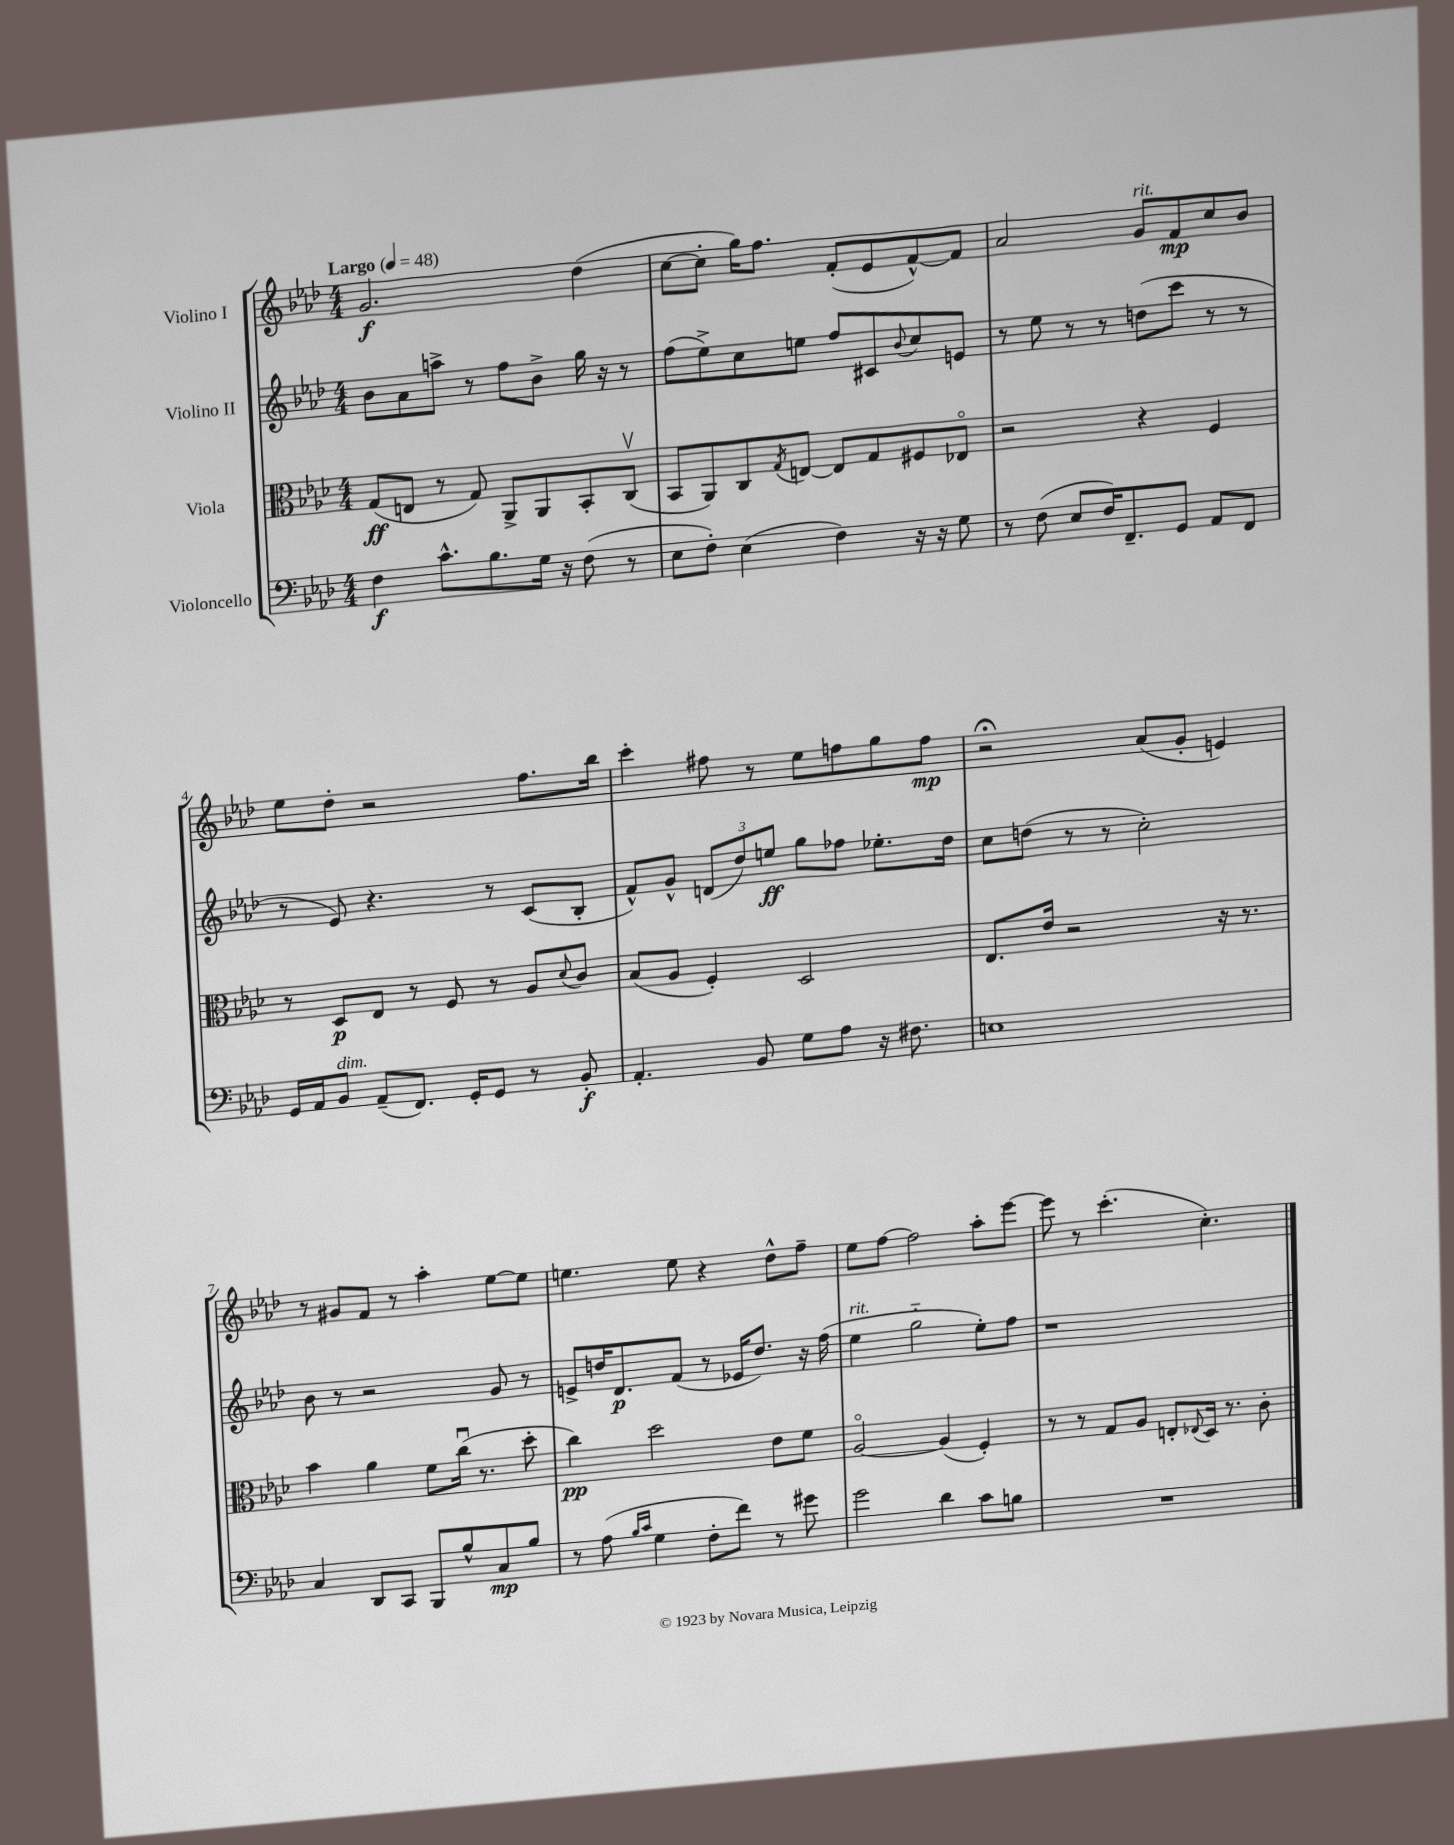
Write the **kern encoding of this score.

**kern	**dynam	**kern	**dynam	**kern	**dynam	**kern	**dynam
*part4	*part4	*part3	*part3	*part2	*part2	*part1	*part1
*staff4	*staff4	*staff3	*staff3	*staff2	*staff2	*staff1	*staff1
*I"Violoncello	*	*I"Viola	*	*I"Violino II	*	*I"Violino I	*
*clefF4	*	*clefC3	*	*clefG2	*	*clefG2	*
*k[b-e-a-d-]	*	*k[b-e-a-d-]	*	*k[b-e-a-d-]	*	*k[b-e-a-d-]	*
*M4/4	*	*M4/4	*	*M4/4	*	*M4/4	*
*MM48	*	*MM48	*	*MM48	*	*MM48	*
=1	=1	=1	=1	=1	=1	=1	=1
!	!	!	!	!	!	!LO:TX:a:B:t=Largo	!
4F\	f	(8G/L	ff	8b-\L	.	2.g/	f
.	.	8En/J	.	8a-\	.	.	.
8.c^^\L	.	8r	.	8aan^\J	.	.	.
.	.	8G/)	.	8r	.	.	.
8.B-\	.	.	.	.	.	.	.
.	.	8AA-^/L	.	8ff\L	.	.	.
16G\Jk	.	8AA-/	.	8b-^\J	.	.	.
16r	.	.	.	.	.	.	.
(8F\	.	8BB-'/	.	16gg\	.	(4dd-\	.
.	.	.	.	16r	.	.	.
8r	.	(8Cv/J	.	8r	.	.	.
=2	=2	=2	=2	=2	=2	=2	=2
8E-\L	.	8BB-/L	.	(8ff\L	.	[8cc\L	.
8F'\J)	.	8AA-/)	.	8ee-^\)	.	8cc'\J]	.
(4E-\	.	8C/	.	8cc\	.	16gg\KL)	.
.	.	.	.	.	.	8.ff\J	.
.	.	8qG/	.	.	.	.	.
.	.	[8En/J	.	8een\J	.	.	.
4F\)	.	8E/L]	.	8ff/L	.	(8f'/L	.
.	.	8G/	.	8c#X/	.	8e-/	.
.	.	.	.	8qqb-/	.	.	.
16r	.	8F#X/	.	8cc/	.	[8f^^/)	.
16r	.	.	.	.	.	.	.
8G\	.	8E-X/J	.	8en/J	.	8f/J]	.
=3	=3	=3	=3	=3	=3	=3	=3
8r	.	2r	.	8r	.	2a-/	.
(8F\	.	.	.	8ee-\	.	.	.
8E-/L	.	.	.	8r	.	.	.
16F/K)	.	.	.	8r	.	.	.
8.FF~/	.	.	.	.	.	.	.
!	!	!	!	!	!	!LO:TX:a:i:t=rit.	!
.	.	4r	.	(8ddn\L	.	8g/L	.
8GG/J	.	.	.	8ccc\J	.	8f/	mp
8AA-/L	.	4F/	.	8r	.	8cc/	.
8FF/J	.	.	.	8r	.	8b-/J	.
!!LO:LB:g=z
=4	=4	=4	=4	=4	=4	=4	=4
16GG/LL	.	8r	.	8r	.	8ee-\L	.
16AA-/J	.	.	.	.	.	.	.
!LO:TX:a:i:t=dim.	!	!	!	!	!	!	!
8BB-/J	.	8D-/L	p	8e-/)	.	8dd-'\J	.
(8AA-~/L	.	8E-/J	.	4.r	.	2r	.
8.FF/J)	.	8r	.	.	.	.	.
.	.	8F/	.	.	.	.	.
16GG'/KL	.	.	.	.	.	.	.
8GG/J	.	8r	.	8r	.	.	.
8r	.	8A-/L	.	(8c/L	.	8.ff\L	.
.	.	8qqd-/	.	.	.	.	.
8BB-'/	f	8c/J	.	8B-'/J	.	.	.
.	.	.	.	.	.	16bb-\Jk	.
=5	=5	=5	=5	=5	=5	=5	=5
4.AA-'/	.	(8B-/L	.	8f^^/L)	.	4ccc'\	.
.	.	8A-/J	.	8g^^/J	.	.	.
.	.	4F'/)	.	(12dn/L	.	8ff#X\	.
.	.	.	.	12dd-/)	.	.	.
8BB-/	.	.	.	.	.	8r	.
.	.	.	.	12een/J	ff	.	.
8G\L	.	2D-/	.	8gg\L	.	8ee-\L	.
8A-\J	.	.	.	8ff-X\J	.	8ffn\	.
16r	.	.	.	8.ee-X'\L	.	8gg\	.
8.F#X\	.	.	.	.	.	.	.
.	.	.	.	.	.	8ff\J	mp
.	.	.	.	16dd-\Jk	.	.	.
=6	=6	=6	=6	=6	=6	=6	=6
1En	.	8.E-/L	.	8cc\L	.	2r;<	.
.	.	.	.	(8ddn\J	.	.	.
.	.	16e-/Jk	.	.	.	.	.
.	.	2r	.	8r	.	.	.
.	.	.	.	8r	.	.	.
.	.	.	.	2cc'\)	.	(8a-/L	.
.	.	.	.	.	.	8g'/J	.
.	.	16r	.	.	.	4en/)	.
.	.	8.r	.	.	.	.	.
!!LO:LB:g=z
=7	=7	=7	=7	=7	=7	=7	=7
4C/	.	4b-\	.	8b-\	.	8r	.
.	.	.	.	8r	.	8g#X/L	.
8DD-/L	.	4a-\	.	2r	.	8f/J	.
8CC/J	.	.	.	.	.	8r	.
8BBB-/L	.	8f\L	.	.	.	4aa-'\	.
8B-^^/	.	(16ccu\Jk	.	.	.	.	.
.	.	8.r	.	.	.	.	.
8C/	mp	.	.	8g/	.	[8ee-\L	.
8B-/J	.	8dd-'\	.	8r	.	8ee-\J]	.
=8	=8	=8	=8	=8	=8	=8	=8
8r	.	4cc\)	pp	8en^/L	.	4.een\	.
(8A-\	.	.	.	16ddn/K	.	.	.
.	.	.	.	8.d-/	p	.	.
16qqB-/LL	.	.	.	.	.	.	.
16qqc/JJ	.	.	.	.	.	.	.
4G\	.	2dd-\	.	.	.	.	.
.	.	.	.	(8f/J	.	8ee\	.
8F'\L	.	.	.	8r	.	4r	.
8f\J)	.	.	.	16e-X/KL	.	.	.
.	.	.	.	8.dd/J)	.	.	.
8r	.	8e-\L	.	.	.	8dd-^^\L	.
8g#X\	.	8f\J	.	16r	.	8ff~\J	.
.	.	.	.	(16ff\	.	.	.
=9	=9	=9	=9	=9	=9	=9	=9
!	!	!	!	!LO:TX:a:i:t=rit.	!	!	!
2g\	.	[2A-/	.	4ee-\	.	8ee-\L	.
.	.	.	.	.	.	[8ff\J	.
.	.	.	.	2gg\	.	2ff\]	.
4d-\	.	(4A-/]	.	.	.	.	.
8c\L	.	4F'/)	.	8ee-'\L)	.	8aa-'\L	.
8Bn\J	.	.	.	8ff\J	.	[8eee-\J	.
=10	=10	=10	=10	=10	=10	=10	=10
1r	.	8r	.	1r	.	8eee-\]	.
.	.	8r	.	.	.	8r	.
.	.	8G/L	.	.	.	(4.ccc'\	.
.	.	8A-/J	.	.	.	.	.
.	.	8En'/L	.	.	.	.	.
.	.	8qqE-X/	.	.	.	.	.
.	.	16D-/Jk	.	.	.	4.cc'\)	.
.	.	8.r	.	.	.	.	.
.	.	8c'\	.	.	.	.	.
==	==	==	==	==	==	==	==
*-	*-	*-	*-	*-	*-	*-	*-
